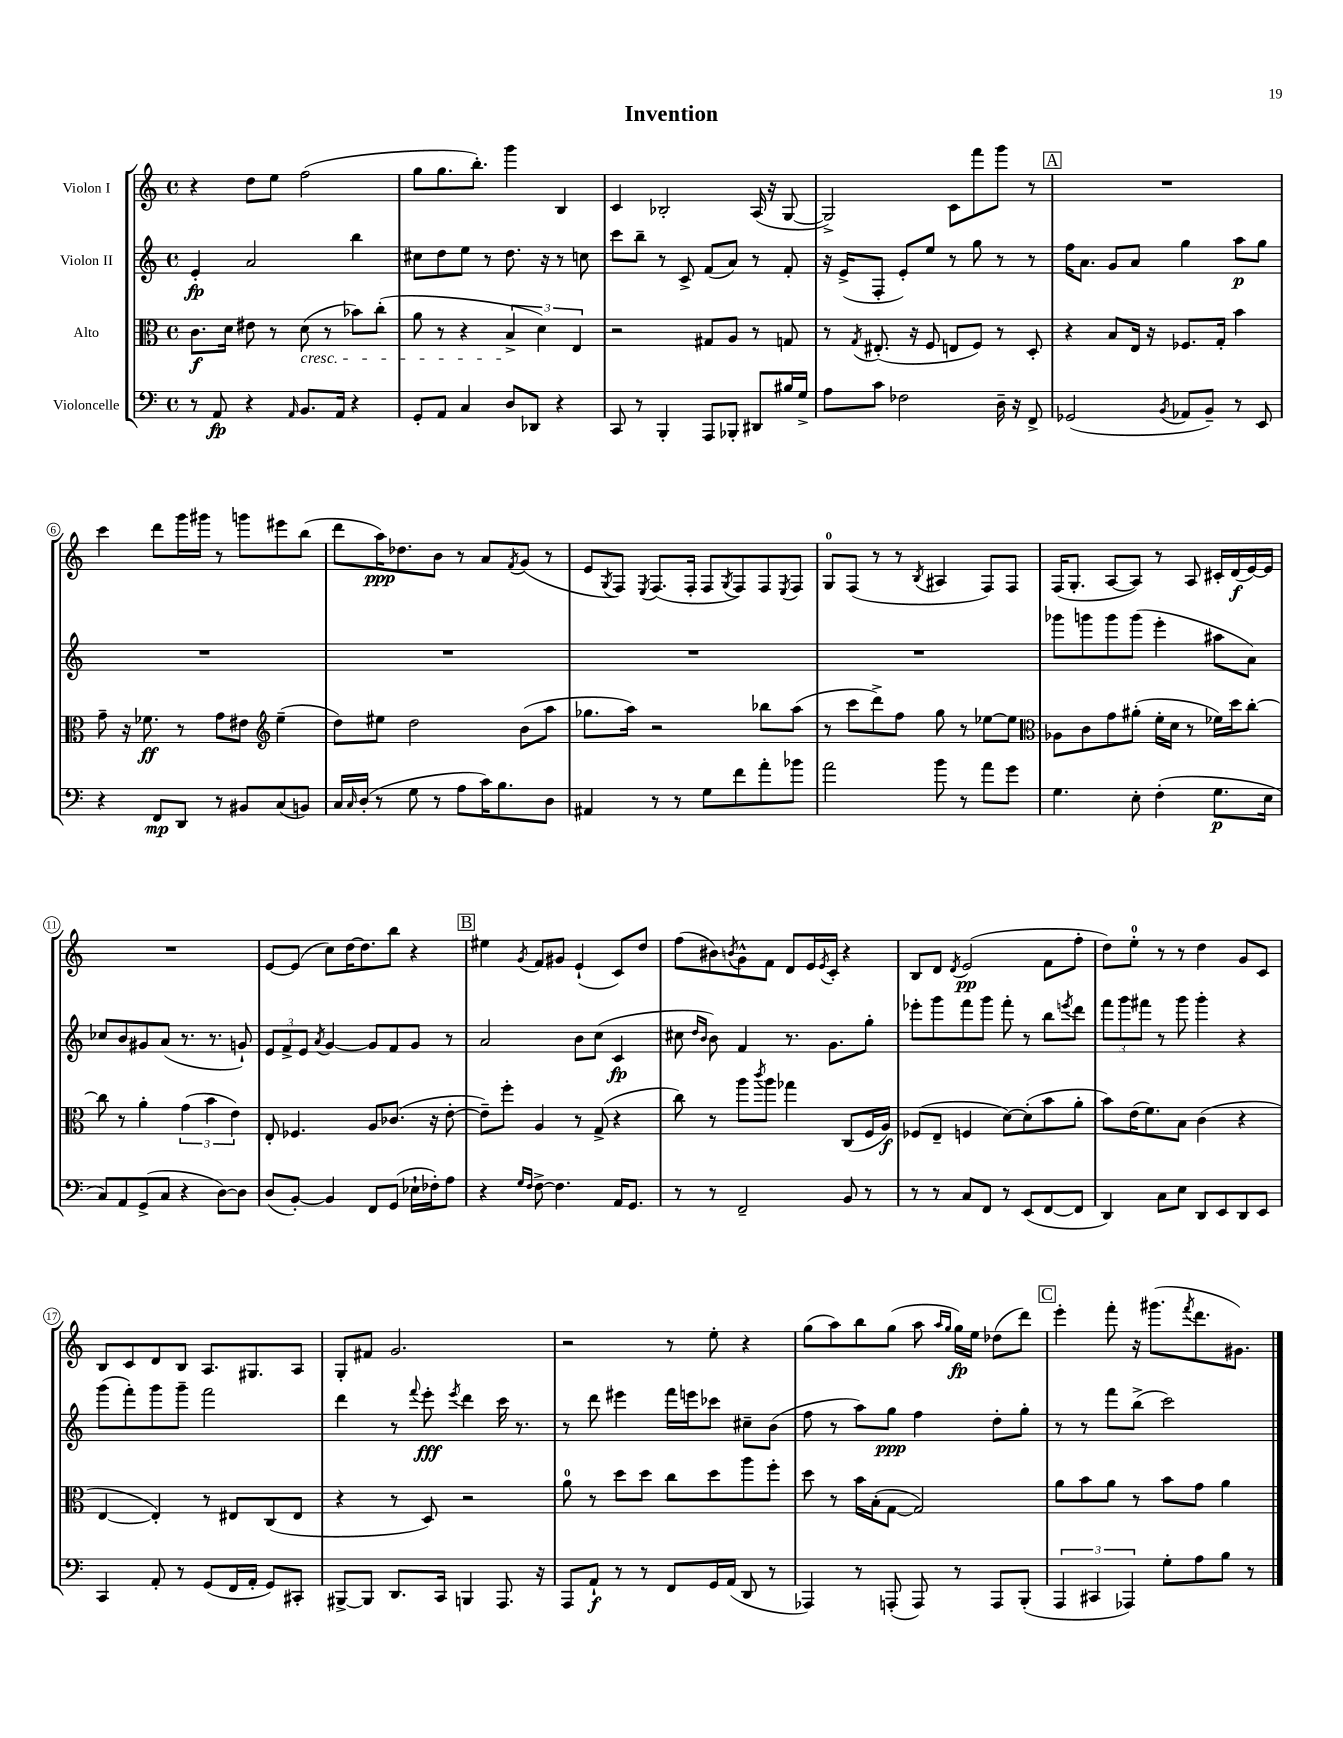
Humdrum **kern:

**kern	**kern	**kern	**kern
*staff4	*staff3	*staff2	*staff1
*clefF4	*clefC3	*clefG2	*clefG2
*k[]	*k[]	*k[]	*k[]
*M4/4	*M4/4	*M4/4	*M4/4
*met(c)	*met(c)	*met(c)	*met(c)
8r	8.c	4e'	4r
8AA	.	.	.
.	16d	.	.
4r	8e#	2a	8dd
.	8r	.	8ee
16qqAA	.	.	.
8.BB	(8d	.	(2ff
.	8r	.	.
16AA	.	.	.
4r	8b-)	4bb	.
.	(8cc'	.	.
=	=	=	=
8GG'	8a	8cc#	8gg
8AA	8r	8dd	8.gg
4C	4r	8ee	.
.	.	.	8.bb')
.	.	8r	.
8D	6B^	8.dd	4ggg
8DD-	.	.	.
.	6d)	.	.
.	.	16r	.
4r	.	8r	4B
.	6E	.	.
.	.	8cc	.
=	=	=	=
8CC	2r	8ccc	4c
8r	.	8bb~	.
4BBB'	.	8r	2B-'
.	.	8c^	.
8AAA	8G#	(8f	.
8BBB-'	8A	8a)	.
8DD#	8r	8r	(16A
.	.	.	16r
16B#	8G	8f'	[8G
16G^	.	.	.
=	=	=	=
8A	8r	16r	2G^])
.	.	(16e^	.
.	8qG	.	.
8c	(8.E#'	8F'	.
2F-	.	8e')	.
.	16r	.	.
.	8F	8ee	.
.	8E	8r	8c
.	8F)	8gg	8fff
16D~	8r	8r	8ggg
16r	.	.	.
8FF^	8D'	8r	8r
=	=	=	=
(2GG-	4r	16ff	1r
.	.	8.a	.
.	8B	8g	.
.	16E	8a	.
.	16r	.	.
8qBB	.	.	.
8AA-	8.F-	4gg	.
8BB~)	.	.	.
.	16G'	.	.
8r	4b	8aa	.
8EE	.	8gg	.
=	=	=	=
4r	8g~	1r	4ccc
.	16r	.	.
.	8.f-	.	.
8FF	.	.	8ddd
8DD	8r	.	16ggg
.	.	.	16ggg#
8r	8g	.	8r
8BB#	8e#	.	8ggg
*	*clefG2	*	*
(8C	(4ee~	.	8eee#
8BB)	.	.	(8bb
=	=	=	=
16C	8dd)	1r	8ddd
16qqC	.	.	.
(16D'	.	.	.
8r	8ee#	.	16aa)
.	.	.	8.dd-
8G	2dd	.	.
8r	.	.	8b
8A	.	.	8r
16c)	.	.	8a
8.B	.	.	.
.	.	.	8qf
.	(8b	.	(8g
8D	8aa	.	8r
=	=	=	=
4AA#	8.gg-	1r	8e
.	.	.	8qG
.	.	.	8F)
.	16aa)	.	.
.	.	.	8qE
8r	2r	.	(8.F
8r	.	.	.
.	.	.	16F'
8G	.	.	8F
.	.	.	8qG
8f	.	.	8F)
8a'	8bb-	.	8F
.	.	.	8qE
8b-	(8aa	.	8F
=	=	=	=
2a	8r	1r	8G
.	8ccc	.	(8F
.	8ddd^)	.	8r
.	8ff	.	8r
.	.	.	8qB
8b	8gg	.	4A#
8r	8r	.	.
8a	[8ee-	.	8F)
8g	8ee-]	.	8F
=	=	=	=
*	*clefC3	*	*
4.G	8A-	8ggg-	(16F
.	.	.	8.G'
.	8c	8ggg	.
.	8g	8ggg	[8A
8E'	(8a#'	(8ggg	8A])
(4F'	16f'	4eee'	8r
.	16d	.	.
.	8r	.	8A
8.G	16f-)	8aa#	16c#'
.	16dd	.	(16d
.	[8cc'	8a)	[16e)
16E	.	.	16e]
=	=	=	=
8C)	8cc]	8cc-	1r
8AA	8r	8b	.
(8GG^	4a'	8g#	.
8C	.	(8a	.
4r	(6g	8.r	.
.	6b	.	.
.	.	8.r	.
[8D)	.	.	.
.	6e)	.	.
8D]	.	8g`)	.
=	=	=	=
(8D	8E'	12e	[8e
.	.	12f^	.
[8BB')	4.F-	.	(8e]
.	.	12e	.
.	.	8qa	.
4BB]	.	[4g	8cc)
.	.	.	[16dd
.	.	.	8.dd]
8FF	8A	8g]	.
(8GG	(8.c-	8f	8bb
16E-`	.	8g	4r
16F-')	16r	.	.
8A	[8e'	8r	.
=	=	=	=
4r	8e~])	2a	4ee#
.	8ff'	.	.
16qqG	.	.	.
16qqF	.	.	8qg
[8F^	4A	.	8f
4.F]	.	.	8g#
.	8r	8b	(4e`
.	(8G^	(8cc	.
16AA	4r	4c	8c)
8.GG	.	.	.
.	.	.	8dd
=	=	=	=
8r	8cc)	8cc#	(8ff
.	.	16qqdd	.
.	.	16qqb	.
8r	8r	8b)	8b#)
.	.	.	8qb
2FF~	8aa	4f	8g^^
.	8qccc	.	.
.	8aa	.	8f
.	4gg-	8.r	8d
.	.	.	16e
.	.	.	8qe
.	.	8.g	16c'
8BB	(8C	.	4r
8r	16F	8gg'	.
.	16A)	.	.
=	=	=	=
8r	(8F-	8eee-'	8B
8r	8E~	8ggg	8d
.	.	.	8qd
8C	4F	8fff	(2e
8FF	.	8ggg	.
8r	[8d)	8fff'	.
(8EE	(8d']	8r	.
[8FF	8b	8bb	8f
.	.	8qeee	.
8FF]	8a'	8ddd	8ff'
=	=	=	=
4DD)	8b)	12fff	8dd)
.	.	12ggg	.
.	(16e	.	8ee'
.	.	12fff#	.
.	8.f)	.	.
8C	.	8r	8r
8E	8B	8ggg	8r
8DD	(4c	4ggg'	4dd
8EE	.	.	.
8DD	4r	4r	8g
8EE	.	.	8c
=	=	=	=
4CC	[4E	(8ggg	8B
.	.	8fff')	8c
8AA'	4E'])	8ggg	8d
8r	.	8ggg~	8B
(8GG	8r	2fff	8.A
16FF	8E#	.	.
16AA'	.	.	8.G#
8GG)	(8C	.	.
8CC#'	8E#	.	8A
=	=	=	=
[8BBB#^	4r	4ddd	8G'
8BBB#]	.	.	8f#
8.DD	8r	8r	2.g
.	.	8qqfff	.
.	8D)	8eee'	.
16CC	.	.	.
.	.	8qeee	.
4BBB	2r	4ddd	.
8.AAA	.	16ccc	.
.	.	8.r	.
16r	.	.	.
=	=	=	=
8AAA	8a	8r	2r
8AA`	8r	8ddd	.
8r	8dd	4eee#	.
8r	8dd	.	.
8FF	8cc	16fff	8r
.	.	16eee	.
16GG	8dd	8ccc-	8ee'
(16AA	.	.	.
8DD	8aa	8cc#~	4r
8r	8ff'	(8b	.
=	=	=	=
4AAA-)	8dd	8ff	(8gg
.	8r	8r	8aa)
8r	16b	8aa)	8bb
.	(16B'	.	.
(8AAA'	[8G	8gg	(8gg
8AAA)	2G])	4ff	8aa
.	.	.	16qqaa
.	.	.	16qqgg
8r	.	.	16gg)
.	.	.	16ee
8AAA	.	8dd'	(8dd-
(8BBB'	.	8gg'	8ddd)
=	=	=	=
6AAA	8a	8r	4eee'
.	8b	8r	.
6CC#	.	.	.
.	8a	8fff	8fff'
6AAA-)	.	.	.
.	8r	(8bb^	16r
.	.	.	(8.ggg#
8G'	8b	2ccc)	.
.	.	.	8qfff
8A	8g	.	8.ddd
8B	4a	.	.
.	.	.	8.g#)
8r	.	.	.
==	==	==	==
*-	*-	*-	*-
